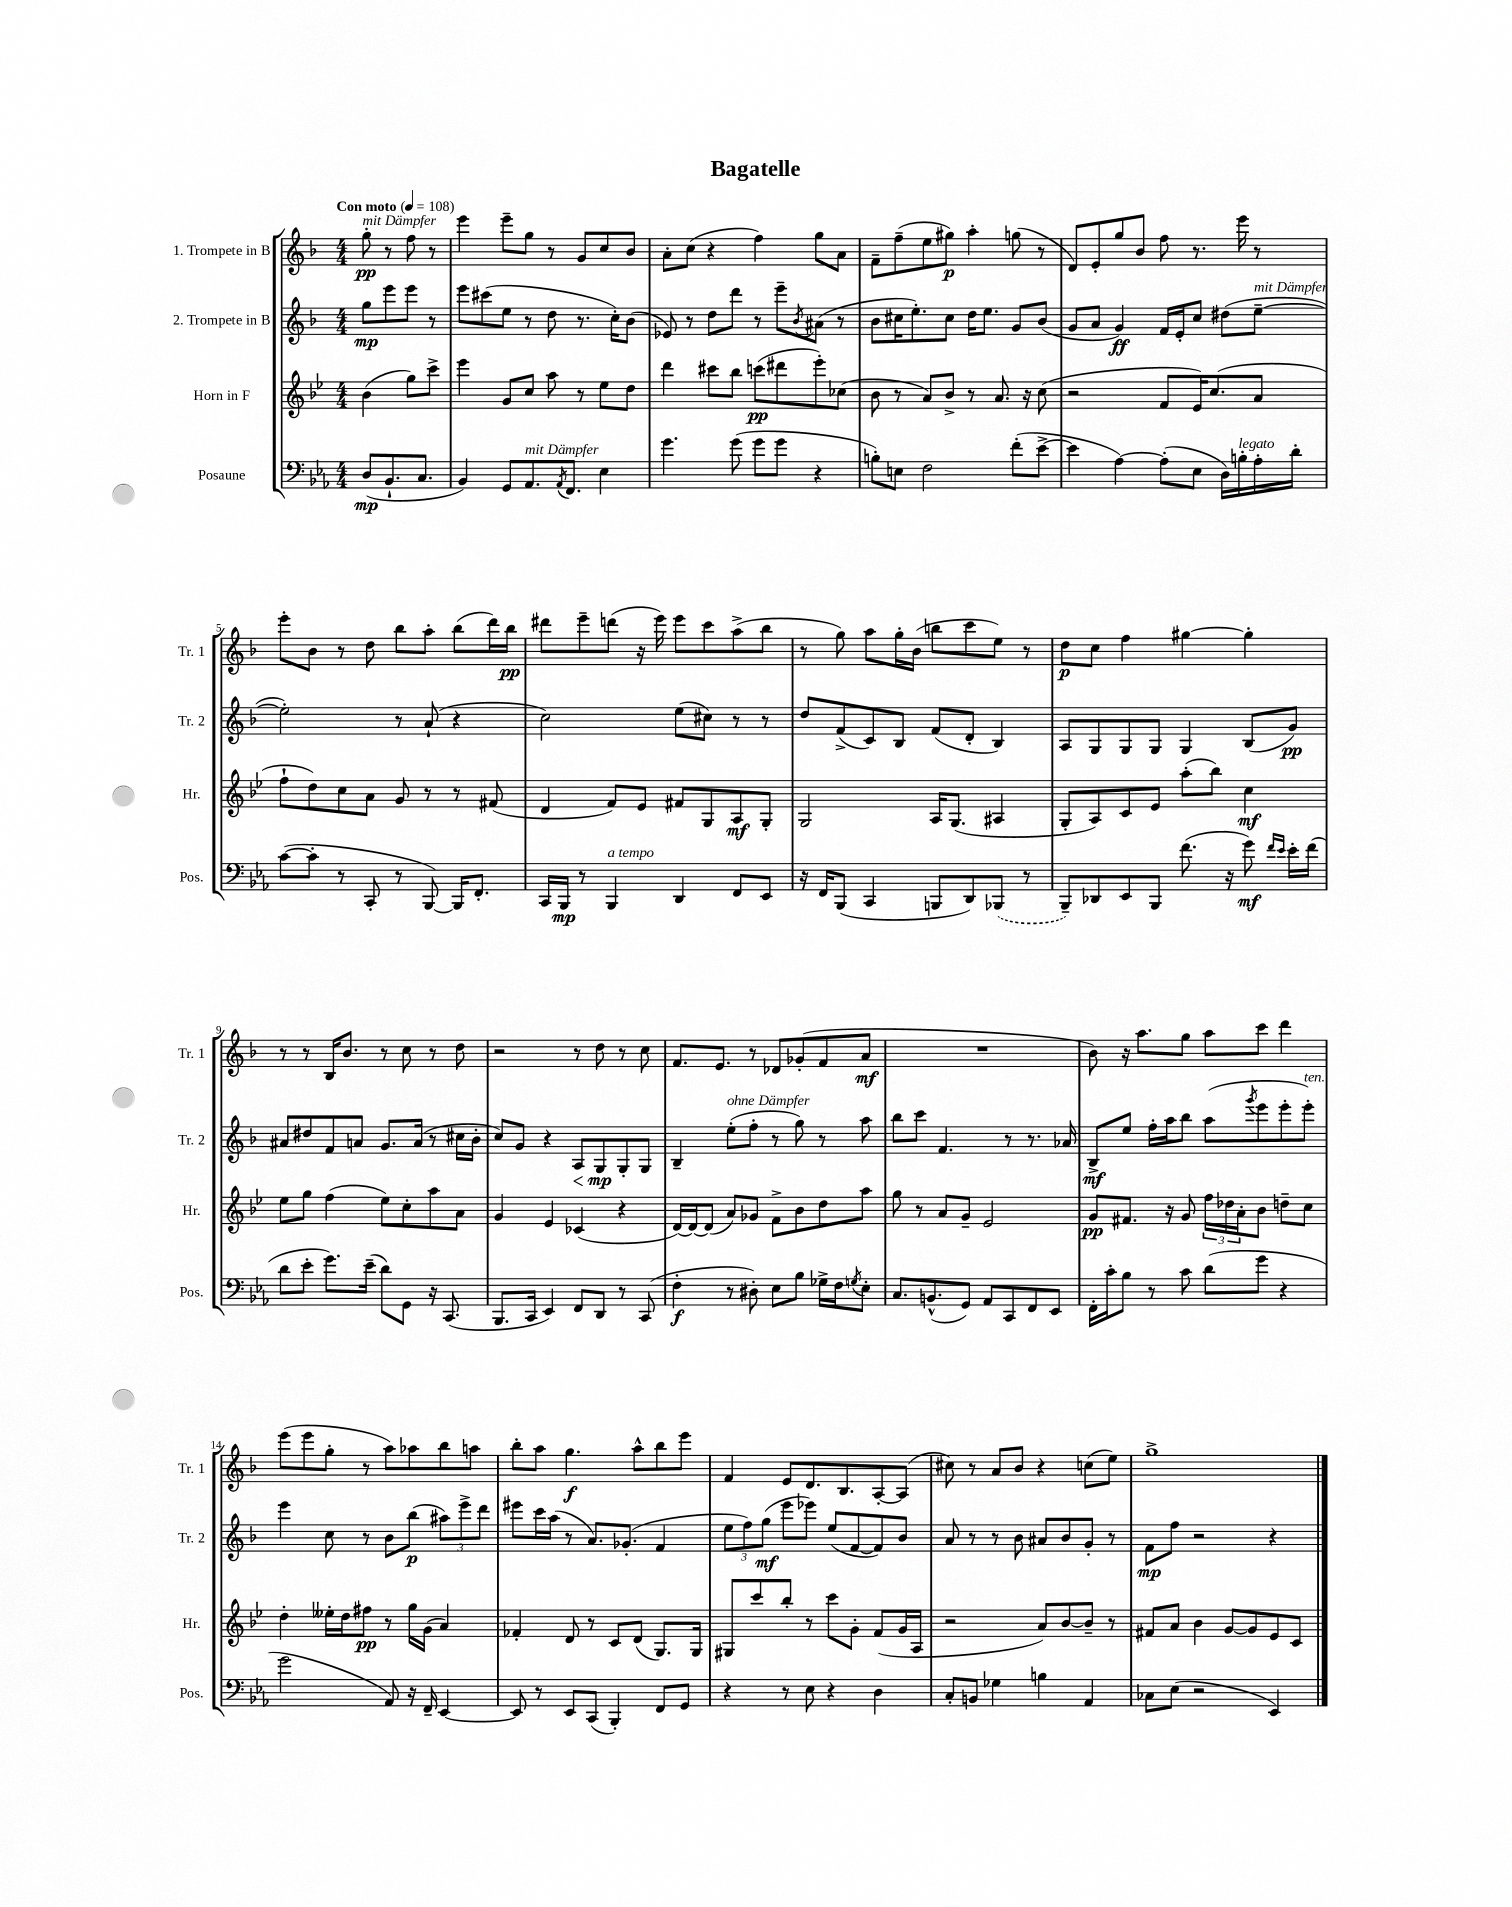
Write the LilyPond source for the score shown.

\header { title = "Bagatelle" }
<<
\new StaffGroup <<
\new Staff = "s0" \with { instrumentName = "1. Trompete in B" shortInstrumentName = "Tr. 1" } {
    \clef treble \key f \major \numericTimeSignature \time 4/4 \partial 2 \tempo "Con moto" 4 = 108
    g''8-.\pp^\markup { \italic "mit Dämpfer" } r8 f''8 r8 |
    e'''4 e'''8-- g''8 r8 g'8 c''8 bes'8 |
    a'8-. c''8( r4 f''4) g''8 a'8 |
    f'8-- f''8--( e''8 gis''8\p) a''4-. g''8( r8 |
    d'8) e'8-. g''8 bes'8 f''8 r8. e'''16 r8 |
    e'''8-. bes'8 r8 d''8 bes''8 a''8-. bes''8( d'''16) bes''16\pp |
    dis'''8 e'''8-- d'''8( r16 e'''16) e'''8 c'''8 a''8->( bes''8 |
    r8 g''8) a''8 g''16-. bes'16( b''8 c'''8 e''8) r8 |
    d''8\p c''8 f''4 gis''4~ gis''4-. |
    r8 r8 bes16 bes'8. r8 c''8 r8 d''8 |
    r2 r8 d''8 r8 c''8 |
    f'8. e'8. r8 des'8 ges'8-.( f'8 a'8\mf |
    R1 |
    bes'8) r16 a''8. g''8 a''8 c'''8 d'''4 |
    e'''8( e'''8 g''8-. r8 a''8) aes''8 bes''8 a''8 |
    bes''8-. a''8 g''4.\f a''8-^ bes''8 e'''8 |
    f'4 e'8 d'8. bes8. a8~-. a8( |
    cis''8) r8 a'8 bes'8 r4 c''8( e''8) |
    g''1-> \bar "|." |
}
\new Staff = "s1" \with { instrumentName = "2. Trompete in B" shortInstrumentName = "Tr. 2" } {
    \clef treble \key f \major \numericTimeSignature \time 4/4 \partial 2
    g''8\mp e'''8 e'''8 r8 |
    e'''8 cis'''8( e''8 r8 d''8 r8. c''16-.) bes'8( |
    ees'8) r8 d''8 d'''8 r8 e'''8-- \acciaccatura { bes'8 } ais'8( r8 |
    bes'8 cis''16 e''8.-.) cis''8 d''16 e''8. g'8 bes'8( |
    g'8 a'8 g'4\ff) f'16 e'16-. c''8 dis''8( e''8~--^\markup { \italic "mit Dämpfer" } |
    e''2-.) r8 a'8-!( r4 |
    c''2) e''8( cis''8) r8 r8 |
    d''8 f'8->( c'8) bes8 f'8( d'8-. bes4) |
    a8 g8 g8 g8 g4 bes8( g'8\pp) |
    ais'8 dis''8 f'8 a'8 g'8. a'16( r8 cis''16 bes'16-. |
    c''8) g'8 r4 a8\< g8\mp\! g8-. g8 |
    bes4-- e''8-.^\markup { \italic "ohne Dämpfer" }( f''8-. r8 g''8) r8 a''8 |
    bes''8 c'''8 f'4. r8 r8. aes'16 |
    bes8->\mf e''8 f''16-. a''16 bes''8 a''8( \acciaccatura { g'''8 } e'''8 e'''8-. e'''8-.^\markup { \italic "ten." }) |
    e'''4 c''8 r8 bes'8 bes''8\p( \tuplet 3/2 { ais''8) e'''8-> d'''8 } |
    eis'''8 c'''16 a''16( r8 a'8.) ges'8.-.( f'4 |
    \tuplet 3/2 { e''8 f''8) g''8\mf( } e'''8 ees'''8) e''8( f'8~ f'8) bes'8 |
    a'8 r8 r8 bes'8 ais'8 bes'8 g'8-. r8 |
    f'8\mp f''8 r2 r4 \bar "|." |
}
\new Staff = "s2" \with { instrumentName = "Horn in F" shortInstrumentName = "Hr." } {
    \clef treble \key bes \major \numericTimeSignature \time 4/4 \partial 2
    bes'4( g''8) c'''8-> |
    ees'''4 g'8 c''8 a''8 r8 ees''8 d''8 |
    d'''4 cis'''8 bes''8 c'''8\pp( dis'''8 ees'''8-.) ces''8( |
    bes'8 r8 a'8) bes'8-> r8 a'8. r16 c''8( |
    r2 f'8 ees'16) c''8.( a'8 |
    f''8-! d''8) c''8 a'8 g'8 r8 r8 fis'8( |
    d'4 f'8) ees'8 fis'8 g8 a8\mf g8-. |
    g2 a16 g8.( ais4 |
    g8-. a8) c'8 ees'8 a''8-.( bes''8) c''4\mf |
    ees''8 g''8 f''4( ees''8) c''8-. a''8 a'8 |
    g'4 ees'4 ces'4( r4 |
    d'16~) d'16~ d'8( a'8) ges'8 f'8-> bes'8 d''8 a''8 |
    g''8 r8 a'8 g'8-- ees'2 |
    g'8\pp fis'8. r16 g'8 \tuplet 3/2 { f''16 des''16 a'16-. } bes'8 d''8-- c''8 |
    d''4-. eeses''16-. d''16 fis''8\pp r8 g''16 g'16( a'4) |
    fes'4-. d'8 r8 c'8 d'8( g8.) g16 |
    gis8 c'''8 bes''8-. r8 c'''8 g'8-. f'8( g'16 a16 |
    r2 a'8) bes'8~ bes'8-- r8 |
    fis'8 a'8 bes'4 g'8~ g'8 ees'8 c'8 \bar "|." |
}
\new Staff = "s3" \with { instrumentName = "Posaune" shortInstrumentName = "Pos." } {
    \clef bass \key ees \major \numericTimeSignature \time 4/4 \partial 2
    d8\mp( bes,8.-! c8. |
    bes,4) g,8 aes,8.^\markup { \italic "mit Dämpfer" } \acciaccatura { aes,8 } f,8. ees4 |
    g'4. g'8( g'8 g'8 r4 |
    b8-.) e8 f2 f'8-.( ees'8~-> |
    ees'4 aes4~) aes8-.( ees8 d16) b16-.^\markup { \italic "legato" } aes16-. d'16-. |
    c'8~( c'8-. r8 c,8-. r8 bes,,8~) bes,,16 f,8.-. |
    c,16 bes,,16\mp r8 bes,,4^\markup { \italic "a tempo" } d,4 f,8 ees,8 |
    r16 f,16 bes,,8( c,4 b,,8 d,8) \once \slurDashed bes,,8( r8 |
    bes,,8--) des,8 ees,8 bes,,8 f'8.( r16 g'8\mf) \grace { f'16 ees'16 } ees'16-. f'16( |
    d'8 ees'8-. g'8.) ees'16--( d'8) g,8 r16 c,8.( |
    bes,,8. c,16 ees,4) f,8 d,8 r8 c,8( |
    f4-.\f r8 dis8-.) ees8 bes8 ges16-> f16 \acciaccatura { g8 } ees8-. |
    c8. b,8.-^( g,8) aes,8 c,8 f,8 ees,8 |
    f,16-. c'16-. bes8 r8 c'8 d'8( g'8 r4 |
    g'2 aes,8) r16 f,16-- ees,4~ |
    ees,8 r8 ees,8 c,8( bes,,4-.) f,8 g,8 |
    r4 r8 ees8 r4 d4 |
    c8-. b,8 ges4 b4 aes,4 |
    ces8 ees8( r2 ees,4) \bar "|." |
}
>>
>>
